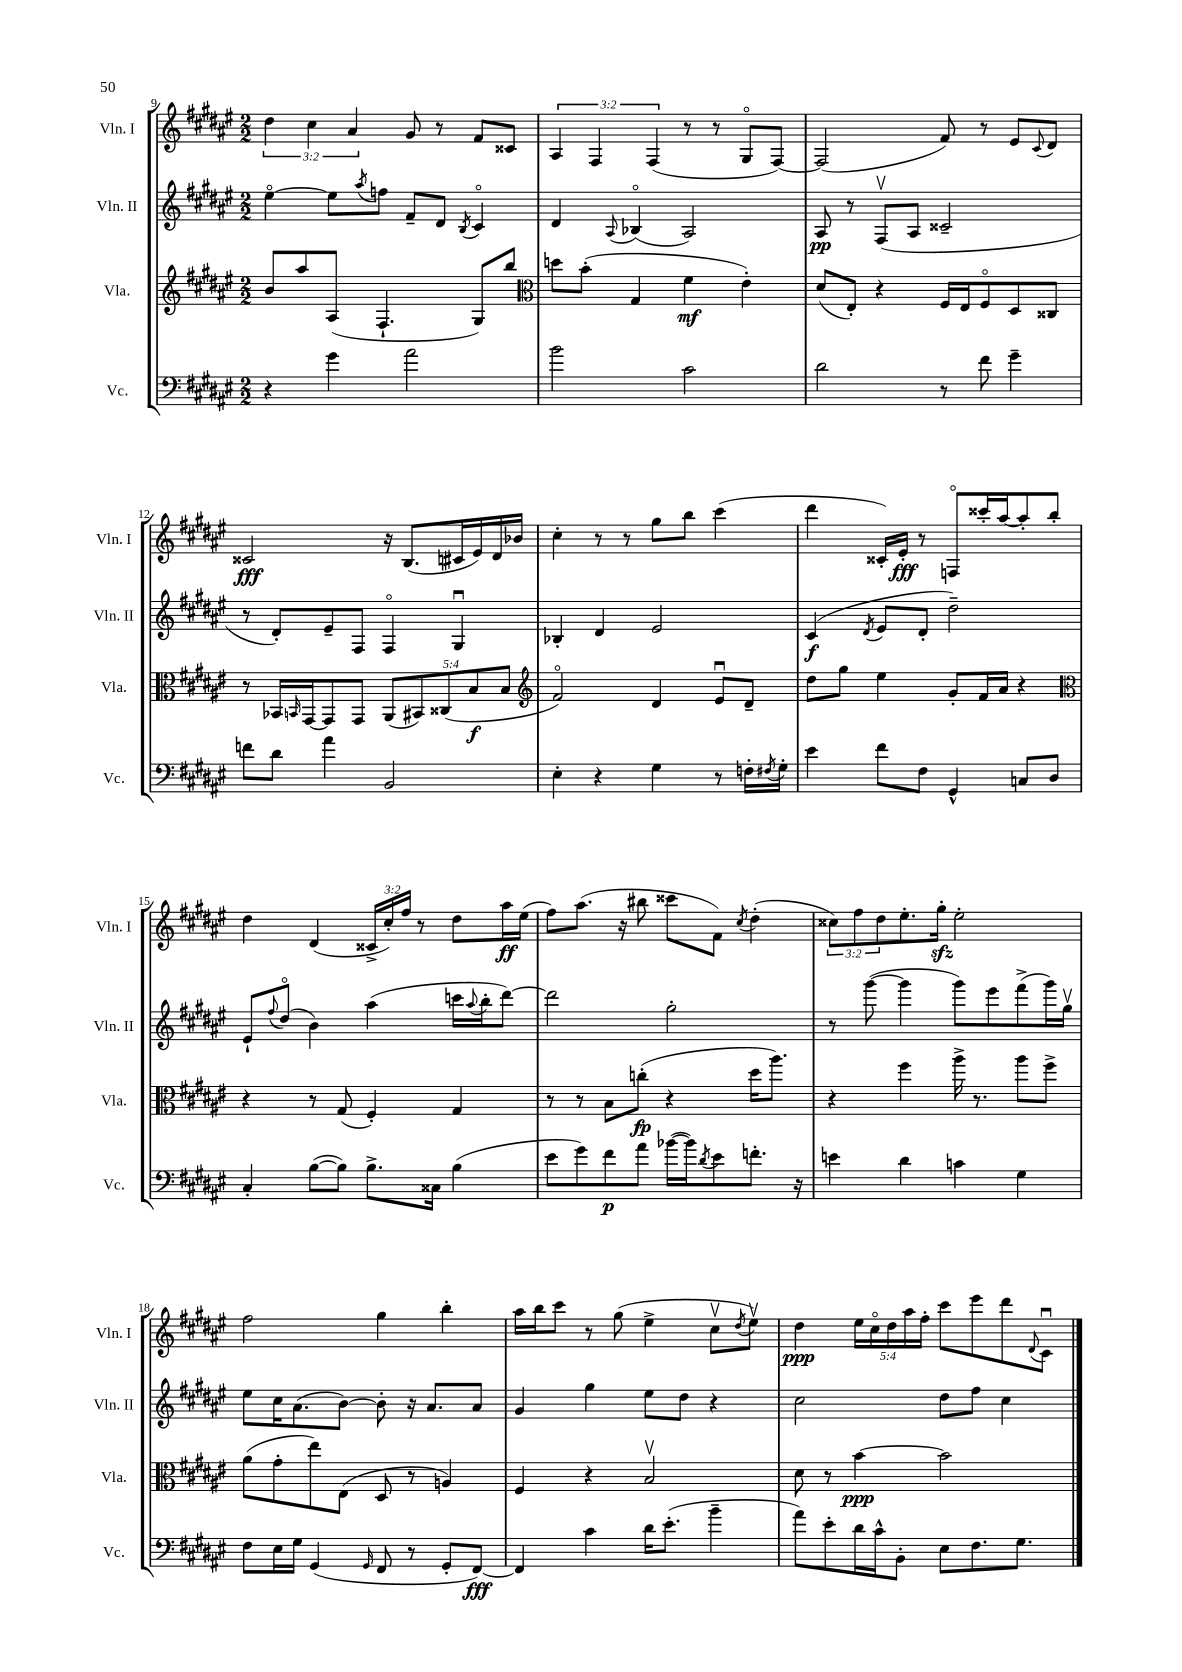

**kern	**kern	**kern	**kern
*staff4	*staff3	*staff2	*staff1
*clefF4	*clefG2	*clefG2	*clefG2
*k[f#c#g#d#a#e#]	*k[f#c#g#d#a#e#]	*k[f#c#g#d#a#e#]	*k[f#c#g#d#a#e#]
*M2/2	*M2/2	*M2/2	*M2/2
4r	8b	[4ee#o	6dd#
.	8aa#	.	.
.	.	.	6cc#
4g#	(8A#	8ee#]	.
.	.	.	6a#
.	.	8qaa#	.
.	4.F#`	8ff	.
2a#	.	8f#~	8g#
.	.	8d#	8r
.	.	8qB	.
.	8G#)	4c#o	8f#
.	8bb	.	8c##
=	=	=	=
*	*clefC3	*	*
2b	8dd	4d#	6A#
.	(8b'	.	.
.	.	.	6F#
.	.	8qqA#	.
.	4G#	(4B-o	.
.	.	.	(6F#
2c#	4f#	2A#)	8r
.	.	.	8r
.	4e#')	.	8G#o
.	.	.	[8F#)
=	=	=	=
2d#	(8d#	8A#	(2F#]
.	8E#')	8r	.
.	4r	(8F#v	.
.	.	8A#	.
8r	16F#	2c##~	8f#)
.	16E#	.	.
8f#	8F#o	.	8r
4g#~	8D#	.	8e#
.	.	.	8qqc#
.	8C##	.	8d#
=	=	=	=
8f	8r	8r	2c##
8d#	16BB-	8d#')	.
.	16qqBB	.	.
.	[16GG#	.	.
4a#	8GG#]	8e#~	.
.	8GG#	8F#	.
2BB	(10AA#	4F#o	16r
.	.	.	(8.B
.	10BB#)	.	.
.	(10C##	.	.
.	.	4G#u	16c#
.	10B	.	.
.	.	.	16e#)
.	.	.	16d#
.	10B	.	.
.	.	.	16b-
=	=	=	=
*	*clefG2	*	*
4E#'	2f#o)	4B-'	4cc#'
4r	.	4d#	8r
.	.	.	8r
4G#	4d#	2e#	8gg#
.	.	.	8bb
8r	8e#u	.	(4ccc#
16F'	8d#~	.	.
8qF#	.	.	.
16G#'	.	.	.
=	=	=	=
4e#	8dd#	(4c#	4ddd#
.	8gg#	.	.
.	.	8qd#	.
8f#	4ee#	8e#	16c##')
.	.	.	16e#'
8F#	.	8d#'	8r
4GG#^^	8g#'	2dd#~)	8Fo
.	16f#	.	16ccc##'
.	16a#	.	[16aa#
8C	4r	.	8aa#']
8D#	.	.	8bb'
=	=	=	=
*	*clefC3	*	*
4C#'	4r	8e#`	4dd#
.	.	8qqff#	.
.	.	(8dd#o	.
([8B	8r	4b)	(4d#
8B])	(8G#	.	.
8.B^	4F#')	(4aa#	24c##^
.	.	.	24cc#')
.	.	.	24ff#
.	.	.	8r
16C##	.	.	.
(4B	4G#	16ccc	8dd#
.	.	8qqaa#	.
.	.	16bb'	.
.	.	[8ddd#)	16aa#
.	.	.	(16ee#
=	=	=	=
8e#	8r	2ddd#]	8ff#)
8g#)	8r	.	(8.aa#
8f#	8B	.	.
.	.	.	16r
8a#	(8cc'	.	8bb#
([16b-	4r	2gg#'	8ccc##
16b-])	.	.	.
8qd#	.	.	.
8e#	.	.	8f#)
.	.	.	8qcc#
8.f'	16dd#	.	(4dd#'
.	8.aa#)	.	.
16r	.	.	.
=	=	=	=
4e	4r	8r	12cc##)
.	.	.	12ff#
.	.	([8ggg#	.
.	.	.	12dd#
4d#	4ff#	4ggg#]	8.ee#'
.	.	.	16gg#'
4c	16aa#^	8ggg#)	2ee#'
.	8.r	.	.
.	.	8eee#	.
4G#	8aa#	(8fff#^	.
.	8ff#^	16ggg#)	.
.	.	16gg#v	.
=	=	=	=
8F#	(8a#	8ee#	2ff#
16E#	8g#'	16cc#	.
16G#	.	(8.a#	.
(4GG#	8ee#)	.	.
.	(8E#	[8b)	.
16qqGG#	.	.	.
8FF#	8D#	8b']	4gg#
8r	8r	16r	.
.	.	8.a#	.
8GG#'	4A)	.	4bb'
[8FF#)	.	8a#	.
=	=	=	=
4FF#]	4F#	4g#	16aa#
.	.	.	16bb
.	.	.	8ccc#
4c#	4r	4gg#	8r
.	.	.	(8gg#
16d#	2Bv	8ee#	4ee#^
(8.e#'	.	.	.
.	.	8dd#	.
4b~	.	4r	8cc#v
.	.	.	8qdd#
.	.	.	8ee#v)
=	=	=	=
8a#)	8d#	2cc#	4dd#
8e#'	8r	.	.
16d#	[4b	.	20ee#
.	.	.	20cc#o
16c#^^	.	.	.
.	.	.	20dd#
8BB'	.	.	.
.	.	.	20aa#
.	.	.	20ff#'
8E#	2b]	8dd#	8ccc#
8.F#	.	8ff#	8eee#
.	.	4cc#	8ddd#
8.G#	.	.	.
.	.	.	8qqd#
.	.	.	8c#u
==	==	==	==
*-	*-	*-	*-
